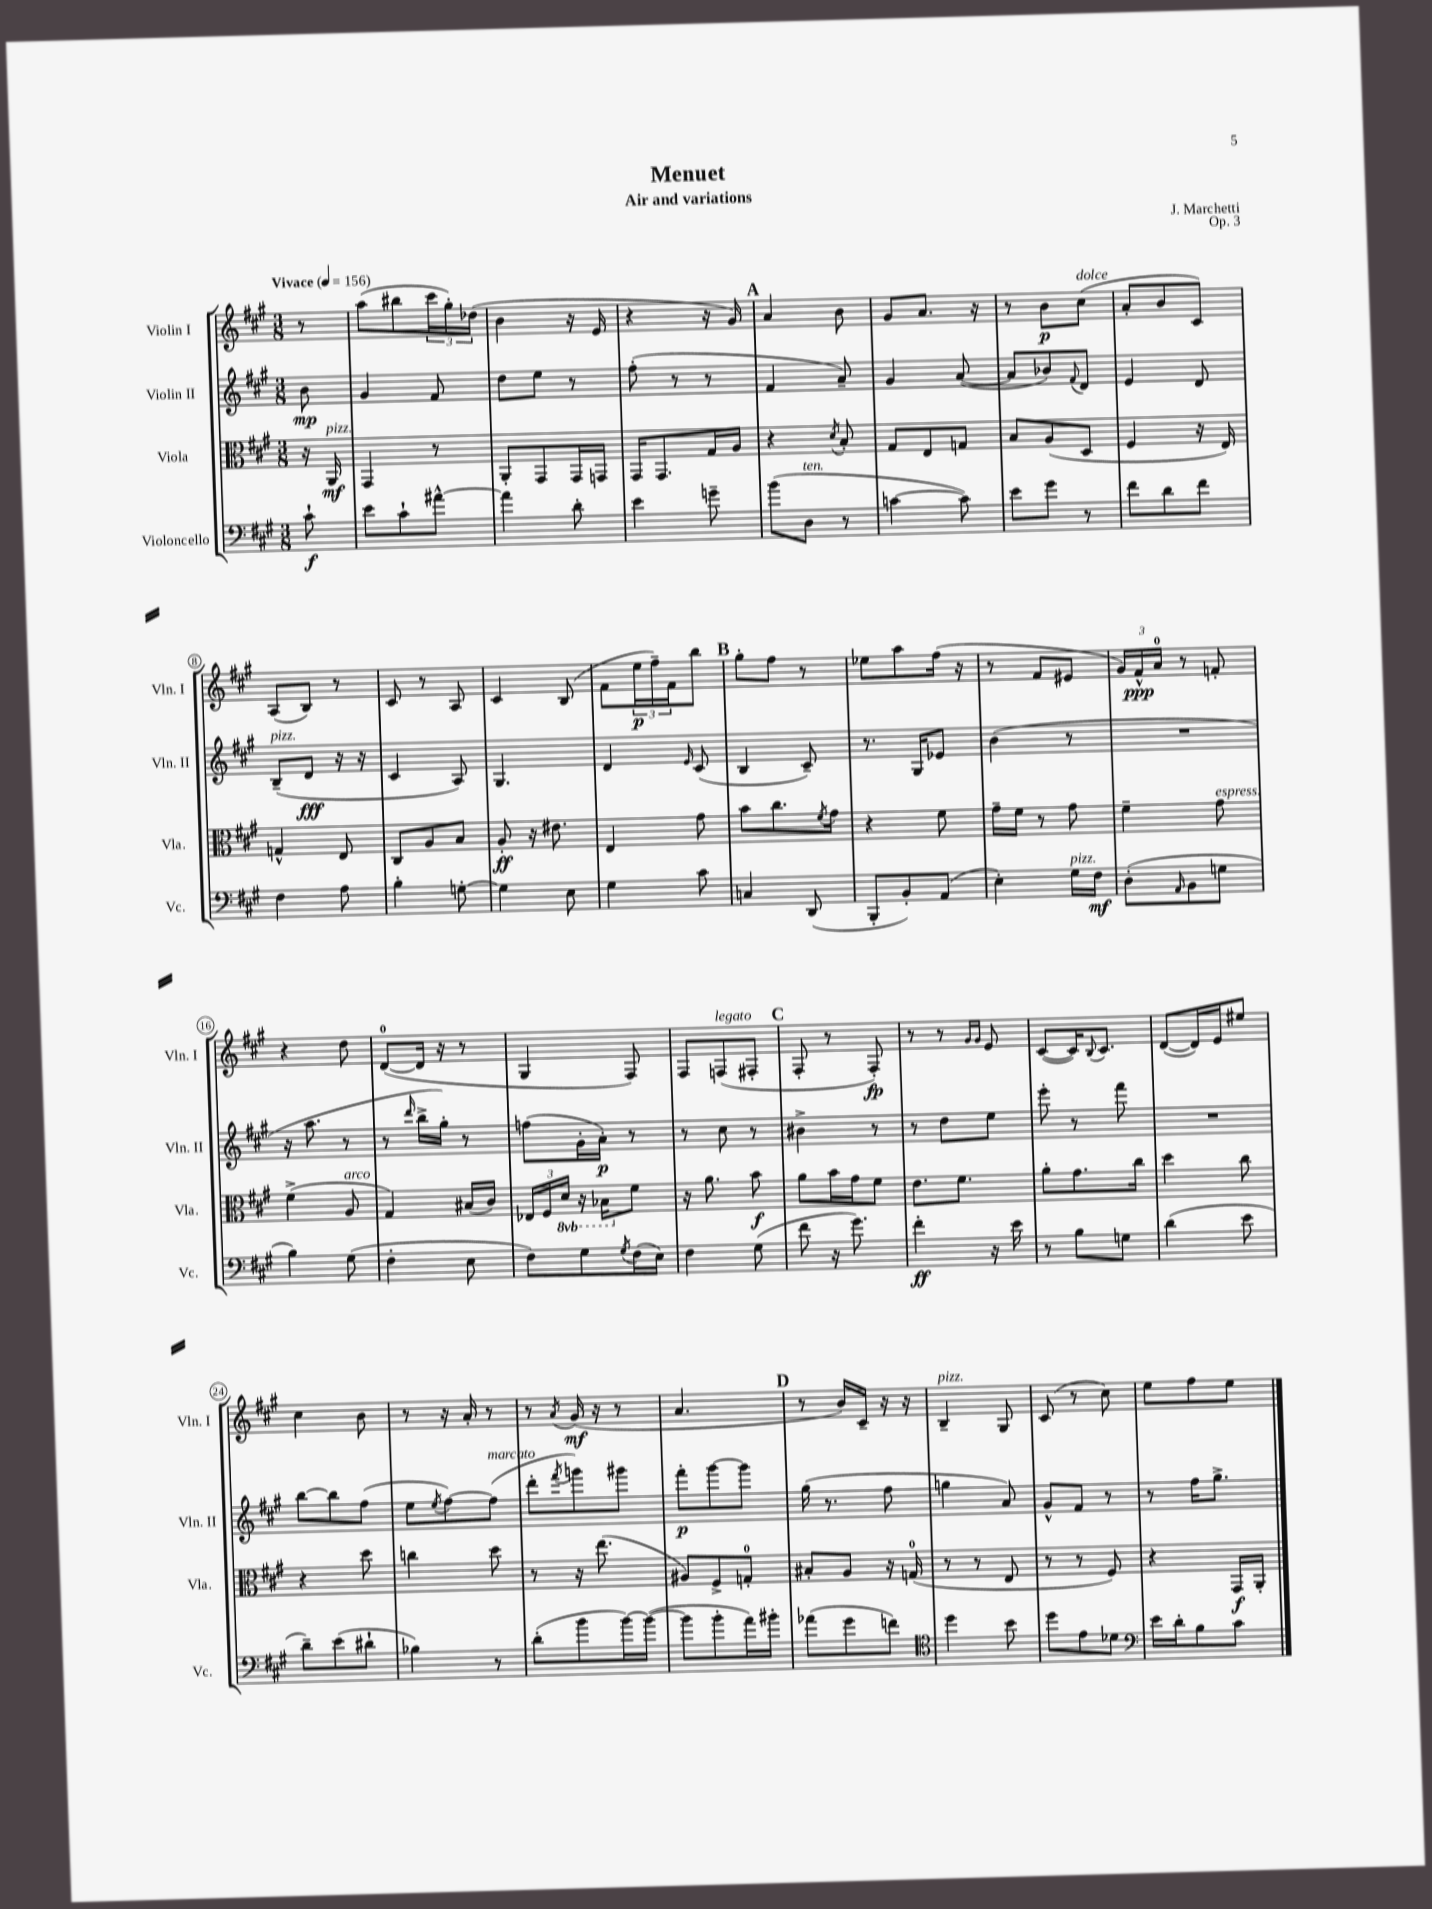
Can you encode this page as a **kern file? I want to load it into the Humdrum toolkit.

**kern	**kern	**kern	**kern
*staff4	*staff3	*staff2	*staff1
*clefF4	*clefC3	*clefG2	*clefG2
*k[f#c#g#]	*k[f#c#g#]	*k[f#c#g#]	*k[f#c#g#]
*M3/8	*M3/8	*M3/8	*M3/8
*MM156	*MM156	*MM156	*MM156
8c#`	16r	8b	8r
.	16AA	.	.
=	=	=	=
8e	4GG#	4g#	(8aa
8c#`	.	.	8bb#
[8a#^^	8r	8f#	24ccc#
.	.	.	24gg#')
.	.	.	(24dd-
=	=	=	=
4a#]	8AA'	8dd	4b
.	8GG#	8ee	.
8d'	16GG#	8r	16r
.	16GG	.	16e
=	=	=	=
4e	16GG#	(8ff#'	4r
.	8.GG#	.	.
.	.	8r	.
8g~	16G#	8r	16r
.	16A	.	16g#)
=	=	=	=
(8b	4r	4f#	4a
8D	.	.	.
.	8qd	.	.
8r	8B'	8a~)	8b
=	=	=	=
[4c	8G#	4g#	8g#
.	8E	.	8.a
8c])	8G	([8a	.
.	.	.	16r
=	=	=	=
8e	8B	8a]	8r
8g#	(8A	8b-)	8b
.	.	8qqf#	.
8r	8D	8d	(8cc#
=	=	=	=
8f#	4F#	4e	8a'
8d	.	.	8b
8f#	16r	8d	8c#)
.	16E)	.	.
=	=	=	=
4F#	4G^^	(8B~	(8A
.	.	8d	8B)
8A	8E	16r	8r
.	.	16r	.
=	=	=	=
4B'	8C#	4c#	8c#
.	8A	.	8r
[8G'	8B	8A)	8A
=	=	=	=
4G]	8A'	4.G#	4c#
.	16r	.	.
.	8.e#	.	.
8E	.	.	(8B
=	=	=	=
4G#	4E	4d	8f#
.	.	.	24ee
.	.	.	24ff#~)
.	.	.	24f#
.	.	16qqe	.
8c#	8g#	(8c#	8bb
=	=	=	=
4C	8b	4B	8gg#'
.	8.cc#	.	8ff#
(8DD	.	8c#~)	8r
.	8qf#	.	.
.	16g#	.	.
=	=	=	=
8BBB'	4r	8.r	8ee-
8BB')	.	.	8aa
.	.	16G#	.
(8AA	8f#	8e-	(16ff#
.	.	.	16r
=	=	=	=
4E')	16g#~	(4b	8r
.	16f#	.	.
.	8r	.	8f#
16G#	8g#	8r	8e#
16F#	.	.	.
=	=	=	=
(8D'	4f#~	4.r	24g#)
.	.	.	24f#^^
.	.	.	24a
16qqAA	.	.	.
8BB	.	.	8r
8G	8g#	.	8f'
=	=	=	=
4B)	(4f#^	16r	4r
.	.	8.aa	.
(8G#	8A	8r	8dd
=	=	=	=
4F#'	4G#)	8r	([8d
.	.	16qqddd	.
.	.	16bb^	16d]
.	.	16gg#')	16r
8E	(16B#	8r	8r
.	16c#)	.	.
=	=	=	=
8F#)	24E-	(8ff	4G#
.	24F#	.	.
.	24D	.	.
8G#	16r	16g#'	.
.	16BB-	16a')	.
8qG#	.	.	.
(16F#	8f#	8r	8F#)
16E)	.	.	.
=	=	=	=
4F#	16r	8r	8F#
.	8.a	.	.
.	.	8cc#	(8F
(8G#	8b	8r	8F#'
=	=	=	=
8f#	8a	4b#^	8F#'
16r	16b	.	8r
8.g#)	16g#	.	.
.	8f#	8r	8F#')
=	=	=	=
4f#'	8.e	8r	8r
.	.	8dd	8r
.	8.f#	.	.
.	.	.	16qqg#
.	.	.	16qqg#
16r	.	8ee	8e
16e	.	.	.
=	=	=	=
8r	8a'	8eee'	([8c#
8B	8.g#	8r	16c#])
.	.	.	8qqB
.	.	.	8.c#
8G	.	8fff#	.
.	16cc#	.	.
=	=	=	=
(4d	4dd	4.r	([8d
.	.	.	16d])
.	.	.	16e
8e	8cc#	.	8ee#
=	=	=	=
8d~)	4r	[8bb	4cc#
(8e	.	8bb]	.
8d#`	8dd	(8ff#	8b
=	=	=	=
4B-)	4cc	8ee	8r
.	.	8qee	.
.	.	[8ff#)	16r
.	.	.	16a'
8r	8dd	(8ff#]	8r
=	=	=	=
(8d'	8r	8ddd'	8r
.	.	8qfff#	8qa
8b	16r	8ggg)	(16g#
.	(8.ee	.	16r
[16b)	.	8ggg#	8r
(16b_	.	.	.
=	=	=	=
8b]	8A#)	8fff#'	4.a
8b'	8F#^	[8ggg#	.
16a)	8G'	8ggg#]	.
16b#'	.	.	.
=	=	=	=
(8a-	8B#'	(16gg#	8r
.	.	8.r	.
8g#	8A	.	16b)
.	.	.	16c#~
8f)	16r	8ff#	16r
.	(16G	.	16r
=	=	=	=
*clefC4	*	*	*
4dd	8r	4gg	4B~
.	8r	.	.
8b	8E	8a)	8G#
=	=	=	=
8dd	8r	8g#^^	(8c#
8e	8r	8f#	8r
8d-	8F#)	8r	8cc#)
=	=	=	=
*clefF4	*	*	*
16e	4r	8r	8ee
16d'	.	.	.
8B	.	16ff#	8ff#
.	.	8.gg#^	.
8c#	16GG#	.	8ee
.	16AA'	.	.
==	==	==	==
*-	*-	*-	*-
